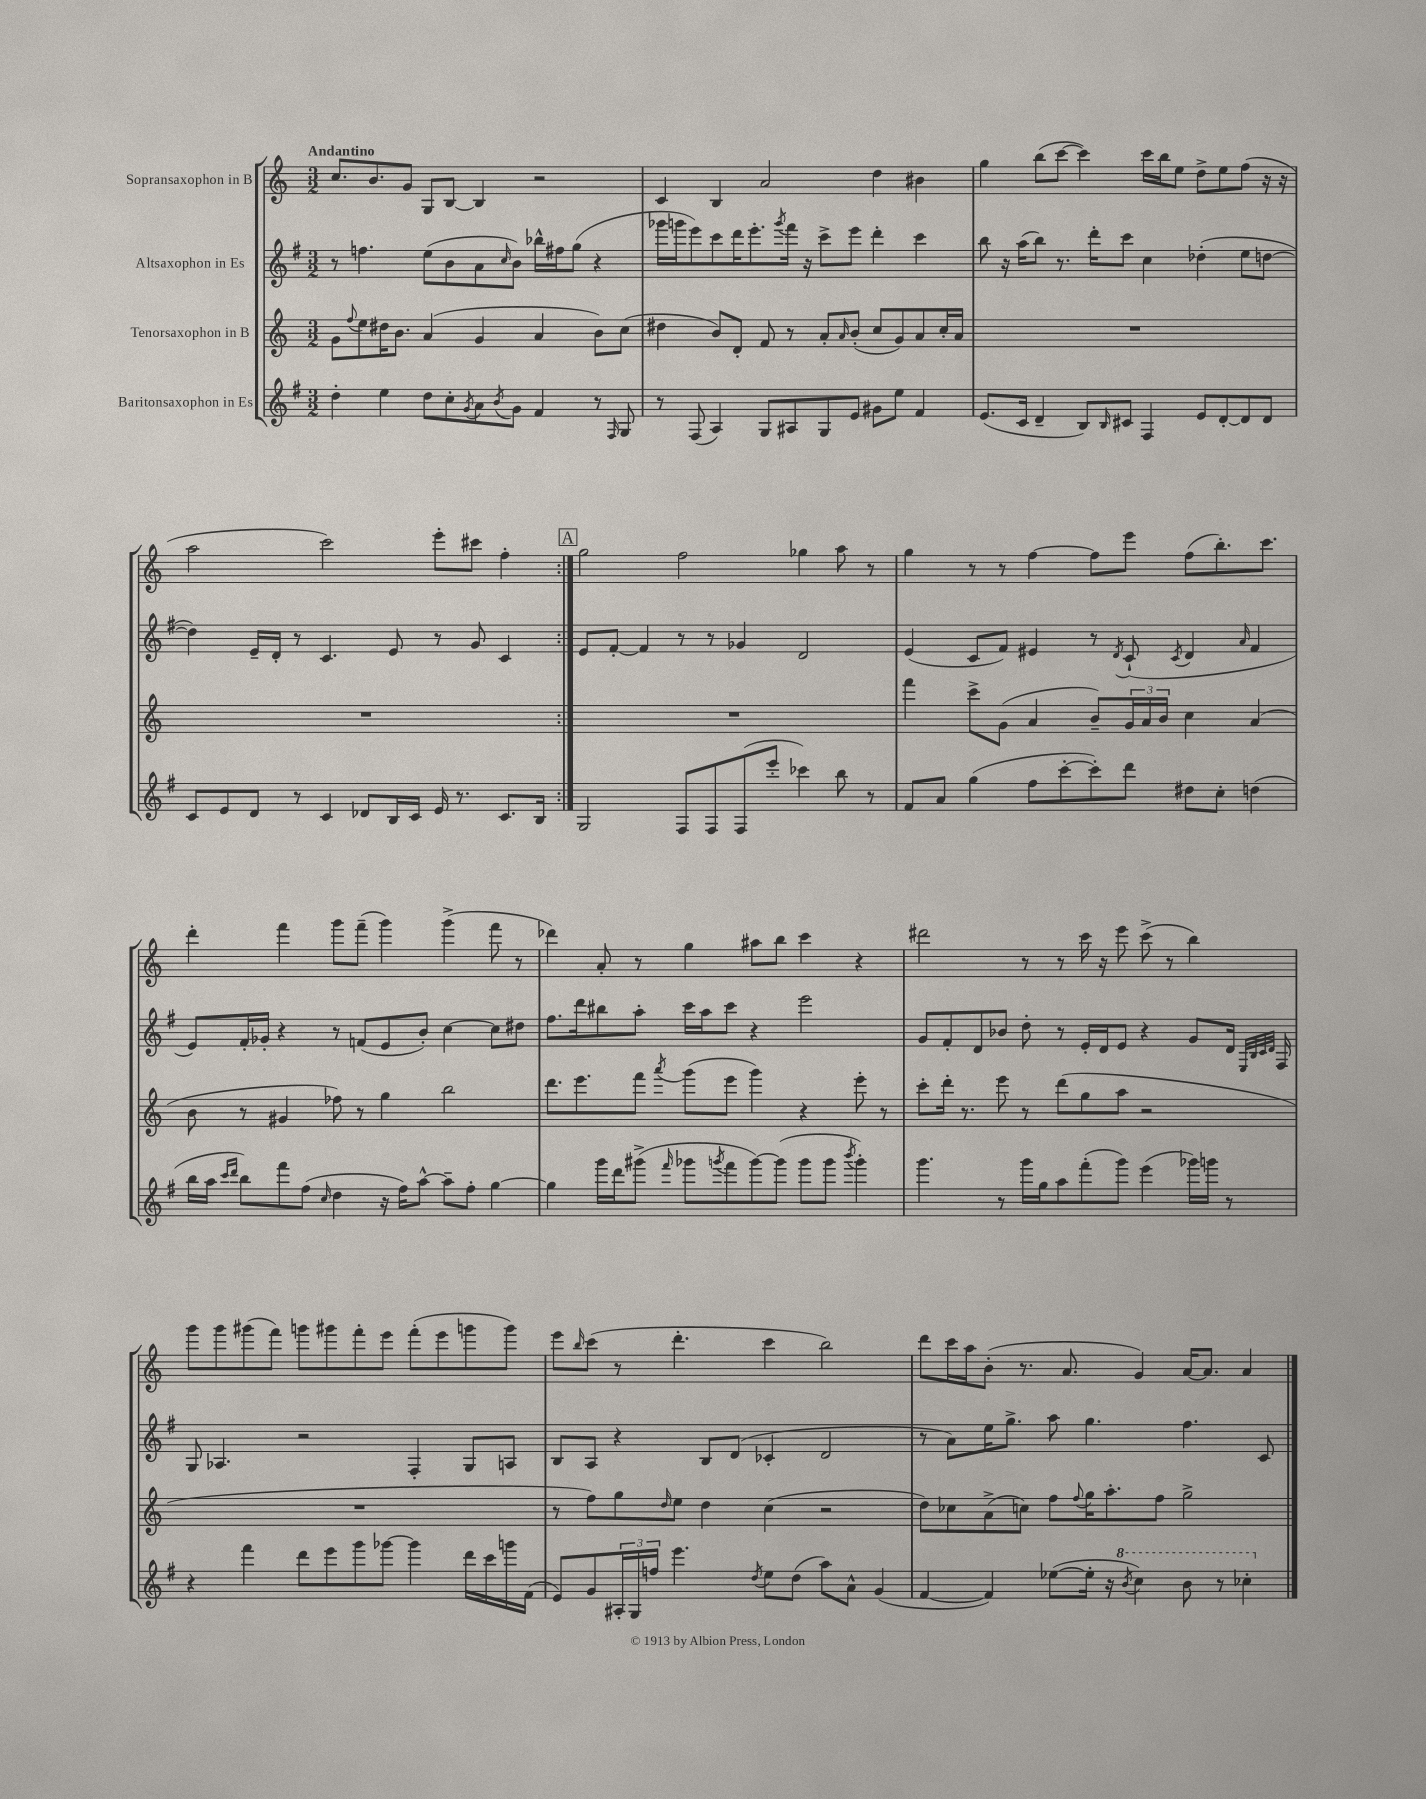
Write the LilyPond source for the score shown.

<<
\new StaffGroup <<
\new Staff = "s0" \with { instrumentName = "Sopransaxophon in B" } {
    \clef treble \key c \major \numericTimeSignature \time 3/2 \tempo "Andantino"
    \repeat volta 2 { c''8. b'8. g'8 g8 b8~ b4 r2 |
    c'4 b4 a'2 d''4 bis'4 |
    g''4 b''8( c'''8~ c'''4) c'''16 b''16 e''8 d''8-> e''8 f''8( r16 r16 |
    a''2 c'''2) e'''8-. cis'''8 f''4-. | }
    \mark \markup { \box "A" } g''2 f''2 ges''4 a''8 r8 |
    g''4 r8 r8 f''4~ f''8 e'''8 f''8( b''8.-.) c'''8. |
    d'''4-. f'''4 g'''8 f'''8--( g'''4) g'''4->( f'''8 r8 |
    des'''4) a'8-. r8 g''4 ais''8 b''8 c'''4 r4 |
    dis'''2 r8 r8 c'''16 r16 e'''8 c'''8->( r8 b''4) |
    g'''8 g'''8 gis'''8( f'''8) g'''8 gis'''8 f'''8-. e'''8 f'''8-.( e'''8 g'''8 g'''8) |
    e'''8 \grace { b''16 } c'''8( r8 d'''4.-. c'''4 b''2) |
    d'''8 c'''16 a''16 b'8-.( r8. a'8. g'4) a'16~ a'8. a'4 \bar "|." |
}
\new Staff = "s1" \with { instrumentName = "Altsaxophon in Es" } {
    \clef treble \key g \major \numericTimeSignature \time 3/2
    \repeat volta 2 { r8 f''4. e''8( b'8 a'8 \grace { c''16 } b'8) bes''16-^ fis''16 g''8( r4 |
    ges'''16 g'''16 e'''8) c'''8 d'''16 e'''8.-. \acciaccatura { g'''8 } fis'''16 r16 c'''8-> e'''8 d'''4-. c'''4 |
    b''8 r16 a''16( b''8) r8. d'''16-. c'''8 c''4 des''4-.( e''8 d''8~ |
    d''4) e'16-- d'16-. r8 c'4. e'8 r8 g'8 c'4 | }
    \mark \markup { \box "A" } e'8 fis'8~-. fis'4 r8 r8 ges'4 d'2 |
    e'4( c'8 fis'8) eis'4 r8 \acciaccatura { d'8 } c'8-!( \acciaccatura { c'8 } d'4 \grace { a'16 } fis'4 |
    e'8) fis'16-. ges'16-. r4 r8 f'8( e'8 b'8-.) c''4~ c''8 dis''8 |
    fis''8. d'''16 bis''8 a''8-. c'''16 a''16 c'''8 r4 e'''2 |
    g'8 fis'8-. d'8 bes'8 d''8-. r8 e'16-. d'16 e'8 r4 g'8 d'16 \grace { e32 b32 c'32 d'32 } fis16 |
    g8 aes4. r2 fis4-. g8 a8 |
    b8 a8 r4 b8 d'8( ces'4-. d'2 |
    r8 a'8) e''16 g''8.-> a''8 g''4. fis''4. c'8 \bar "|." |
}
\new Staff = "s2" \with { instrumentName = "Tenorsaxophon in B" } {
    \clef treble \key c \major \numericTimeSignature \time 3/2
    \repeat volta 2 { g'8 \appoggiatura { f''8 } e''8 dis''16 b'8. a'4( g'4 a'4 b'8) c''8( |
    dis''4 b'8) d'8-. f'8 r8 a'8-. \grace { a'16 } b'8-.( c''8 g'8) a'8 c''16-. a'16 |
    R1. |
    R1. | }
    \mark \markup { \box "A" } R1. |
    f'''4 c'''8-> g'8( a'4 b'8--) \tuplet 3/2 { g'16 a'16 b'16 } c''4 a'4( |
    b'8 r8 gis'4 fes''8) r8 g''4 b''2 |
    d'''8. e'''8. f'''8 \acciaccatura { a'''8 } g'''8( e'''8 g'''4) r4 e'''8-. r8 |
    c'''8-. d'''16-. r8. e'''8 r8 d'''8( g''8 a''8 r2 |
    R1. |
    r8 f''8) g''8 \grace { d''16 } e''8 d''4 c''4( r2 |
    d''8) ces''8 a'8->( c''8) f''8 \appoggiatura { f''8 } g''16 a''8.-. f''8 g''2-> \bar "|." |
}
\new Staff = "s3" \with { instrumentName = "Baritonsaxophon in Es" } {
    \clef treble \key g \major \numericTimeSignature \time 3/2
    \repeat volta 2 { d''4-. e''4 d''8 c''8-. \acciaccatura { g'8 } a'8 \acciaccatura { b'8 } g'8 fis'4 r8 \grace { fis16 } g8 |
    r8 fis8( a4) g8 ais8 g8 e'8 gis'8 e''8 fis'4 |
    e'8.( c'16 d'4-- b8) \grace { b16 } cis'8 fis4 e'8 d'8~-. d'8 d'8 |
    c'8 e'8 d'8 r8 c'4 des'8 b16 c'16 e'16 r8. c'8. b16 | }
    \mark \markup { \box "A" } g2 fis8 fis8 fis8( e'''8-. ces'''4) b''8 r8 |
    fis'8 a'8 g''4( fis''8 c'''8~-. c'''8-.) d'''8 dis''8 c''8-. d''4( |
    b''16 a''16 \grace { c'''16 d'''16 } b''8) fis'''8 fis''8( \grace { c''16 } d''4 r16 fis''16) a''8~-^ a''8-- fis''8-. g''4~ |
    g''4 g'''16 d'''16 gis'''8->( \grace { fis'''16 } ges'''8 \acciaccatura { g'''8 } fis'''8 g'''8~) g'''8( g'''8 g'''8 \acciaccatura { b'''8 } g'''4-.) |
    g'''4. r8 g'''16 g''16 a''8 fis'''8-.( g'''8) e'''4( ges'''16) g'''16 r8 |
    r4 fis'''4 d'''8 e'''8 g'''8 ges'''8~ ges'''4 d'''16 c'''16 g'''16 fis'16( |
    e'8) g'8 \tuplet 3/2 { ais16-. g16 f''16 } e'''4. \acciaccatura { d''8 } e''8 d''8( a''8) a'8-^ g'4( |
    fis'4~ fis'4) ees''8~( ees''16-. r16 \ottava #1 \acciaccatura { b''8 } c'''4) b''8 r8 ces'''4-. \ottava #0 \bar "|." |
}
>>
>>
\layout { \context { \Score \remove "Bar_number_engraver" } }
